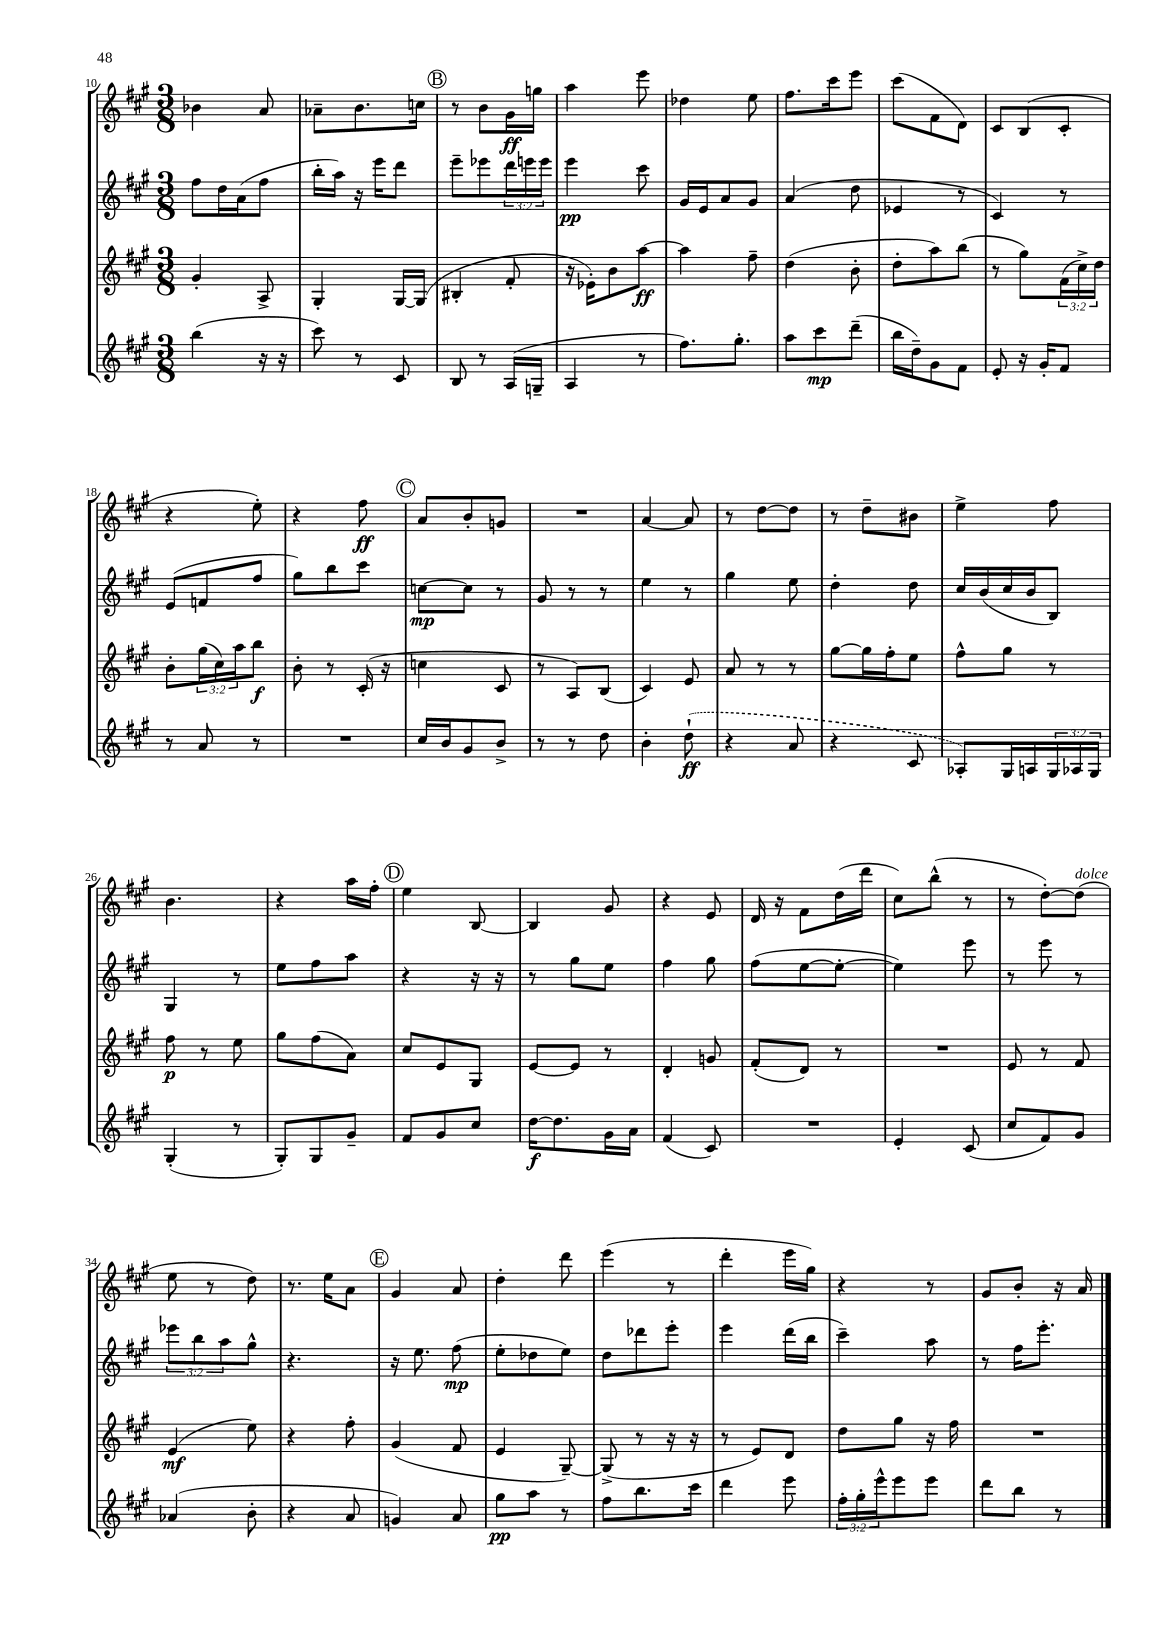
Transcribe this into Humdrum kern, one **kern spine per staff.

**kern	**kern	**kern	**kern
*staff4	*staff3	*staff2	*staff1
*clefG2	*clefG2	*clefG2	*clefG2
*k[f#c#g#]	*k[f#c#g#]	*k[f#c#g#]	*k[f#c#g#]
*M3/8	*M3/8	*M3/8	*M3/8
(4bb	4g#'	8ff#	4b-
.	.	16dd	.
.	.	(16a	.
16r	8A^	8ff#	8a
16r	.	.	.
=	=	=	=
8ccc#)	4G#'	16bb'	8a-~
.	.	16aa)	.
8r	.	16r	8.b
.	.	16eee	.
8c#	[16G#	8ddd	.
.	(16G#]	.	16cc
=	=	=	=
8B	4B#'	8eee~	8r
8r	.	8eee-	8b
(16A	8f#'	24ddd	16g#
.	.	24eee	.
16G~	.	.	16gg
.	.	24eee	.
=	=	=	=
4A	16r	4eee	4aa
.	16e-')	.	.
.	8b	.	.
8r	[8aa	8ccc#	8eee
=	=	=	=
8.ff#)	4aa]	16g#	4dd-
.	.	16e	.
.	.	8a	.
8.gg#'	.	.	.
.	8ff#~	8g#	8ee
=	=	=	=
8aa	(4dd	(4a	8.ff#
8ccc#	.	.	.
.	.	.	16ccc#
(8ddd~	8b'	8dd	8eee
=	=	=	=
16bb	8dd'	4e-	(8ccc#
16dd~)	.	.	.
8g#	8aa)	.	8f#
8f#	(8bb	8r	8d)
=	=	=	=
8e'	8r	4c#)	8c#
16r	8gg#)	.	(8B
16g#'	.	.	.
8f#	(24f#	8r	8c#'
.	24cc#^)	.	.
.	24dd	.	.
=	=	=	=
8r	8b'	(8e	4r
8a	(24gg#	8f	.
.	24cc#)	.	.
.	24aa	.	.
8r	8bb	8ff#	8ee')
=	=	=	=
4.r	8b'	8gg#)	4r
.	8r	8bb	.
.	(16c#'	8ccc#	8ff#
.	16r	.	.
=	=	=	=
16cc#	4cc	[8cc	8a
16b	.	.	.
8g#	.	8cc]	8b'
8b^	8c#	8r	8g
=	=	=	=
8r	8r	8g#	4.r
8r	8A)	8r	.
8dd	(8B	8r	.
=	=	=	=
4b'	4c#)	4ee	[4a
(8dd`	8e	8r	8a]
=	=	=	=
4r	8a	4gg#	8r
.	8r	.	[8dd
8a	8r	8ee	8dd]
=	=	=	=
4r	[8gg#	4dd'	8r
.	16gg#]	.	8dd~
.	16ff#'	.	.
8c#	8ee	8dd	8b#
=	=	=	=
8A-')	8ff#^^	16cc#	4ee^
.	.	(16b	.
16G#	8gg#	16cc#	.
16A	.	16b	.
24G#	8r	8B)	8ff#
24A-	.	.	.
24G#	.	.	.
=	=	=	=
(4G#'	8ff#	4G#	4.b
.	8r	.	.
8r	8ee	8r	.
=	=	=	=
8G#')	8gg#	8ee	4r
8G#	(8ff#	8ff#	.
8g#~	8a)	8aa	16aa
.	.	.	16ff#'
=	=	=	=
8f#	8cc#	4r	4ee
8g#	8e	.	.
8cc#	8G#	16r	[8B
.	.	16r	.
=	=	=	=
[16dd	[8e	8r	4B]
8.dd]	.	.	.
.	8e]	8gg#	.
16g#	8r	8ee	8g#
16a	.	.	.
=	=	=	=
(4f#	4d'	4ff#	4r
8c#)	8g	8gg#	8e
=	=	=	=
4.r	(8f#'	(8ff#	16d
.	.	.	16r
.	8d)	[8ee	8f#
.	8r	8ee'_	(16dd
.	.	.	16ddd
=	=	=	=
4e'	4.r	4ee])	8cc#)
.	.	.	(8bb^^
(8c#	.	8eee	8r
=	=	=	=
8cc#	8e	8r	8r
8f#)	8r	8eee	[8dd')
8g#	8f#	8r	(8dd]
=	=	=	=
(4a-	(4e	12eee-	8ee
.	.	12bb	.
.	.	.	8r
.	.	12aa	.
8b'	8ee)	8gg#^^	8dd)
=	=	=	=
4r	4r	4.r	8.r
.	.	.	16ee
8a	8ff#'	.	8a
=	=	=	=
4g)	(4g#	16r	4g#
.	.	8.ee	.
8a	8f#	(8ff#	8a
=	=	=	=
8gg#	4e	8ee'	4dd'
8aa	.	8dd-	.
8r	[8G#~)	8ee)	8ddd
=	=	=	=
8ff#	(8G#^]	8dd	(4eee
8.bb	8r	8ddd-	.
.	16r	8eee'	8r
16ccc#	16r	.	.
=	=	=	=
4ddd	8r	4eee	4ddd'
.	8e)	.	.
8eee	8d	(16ddd	16eee
.	.	16bb	16gg#)
=	=	=	=
24ff#'	8dd	4ccc#~)	4r
24gg#'	.	.	.
24eee^^	.	.	.
8eee	8gg#	.	.
8eee	16r	8aa	8r
.	16ff#	.	.
=	=	=	=
8ddd	4.r	8r	8g#
8bb	.	16ff#	8b'
.	.	8.eee'	.
8r	.	.	16r
.	.	.	16a
==	==	==	==
*-	*-	*-	*-
